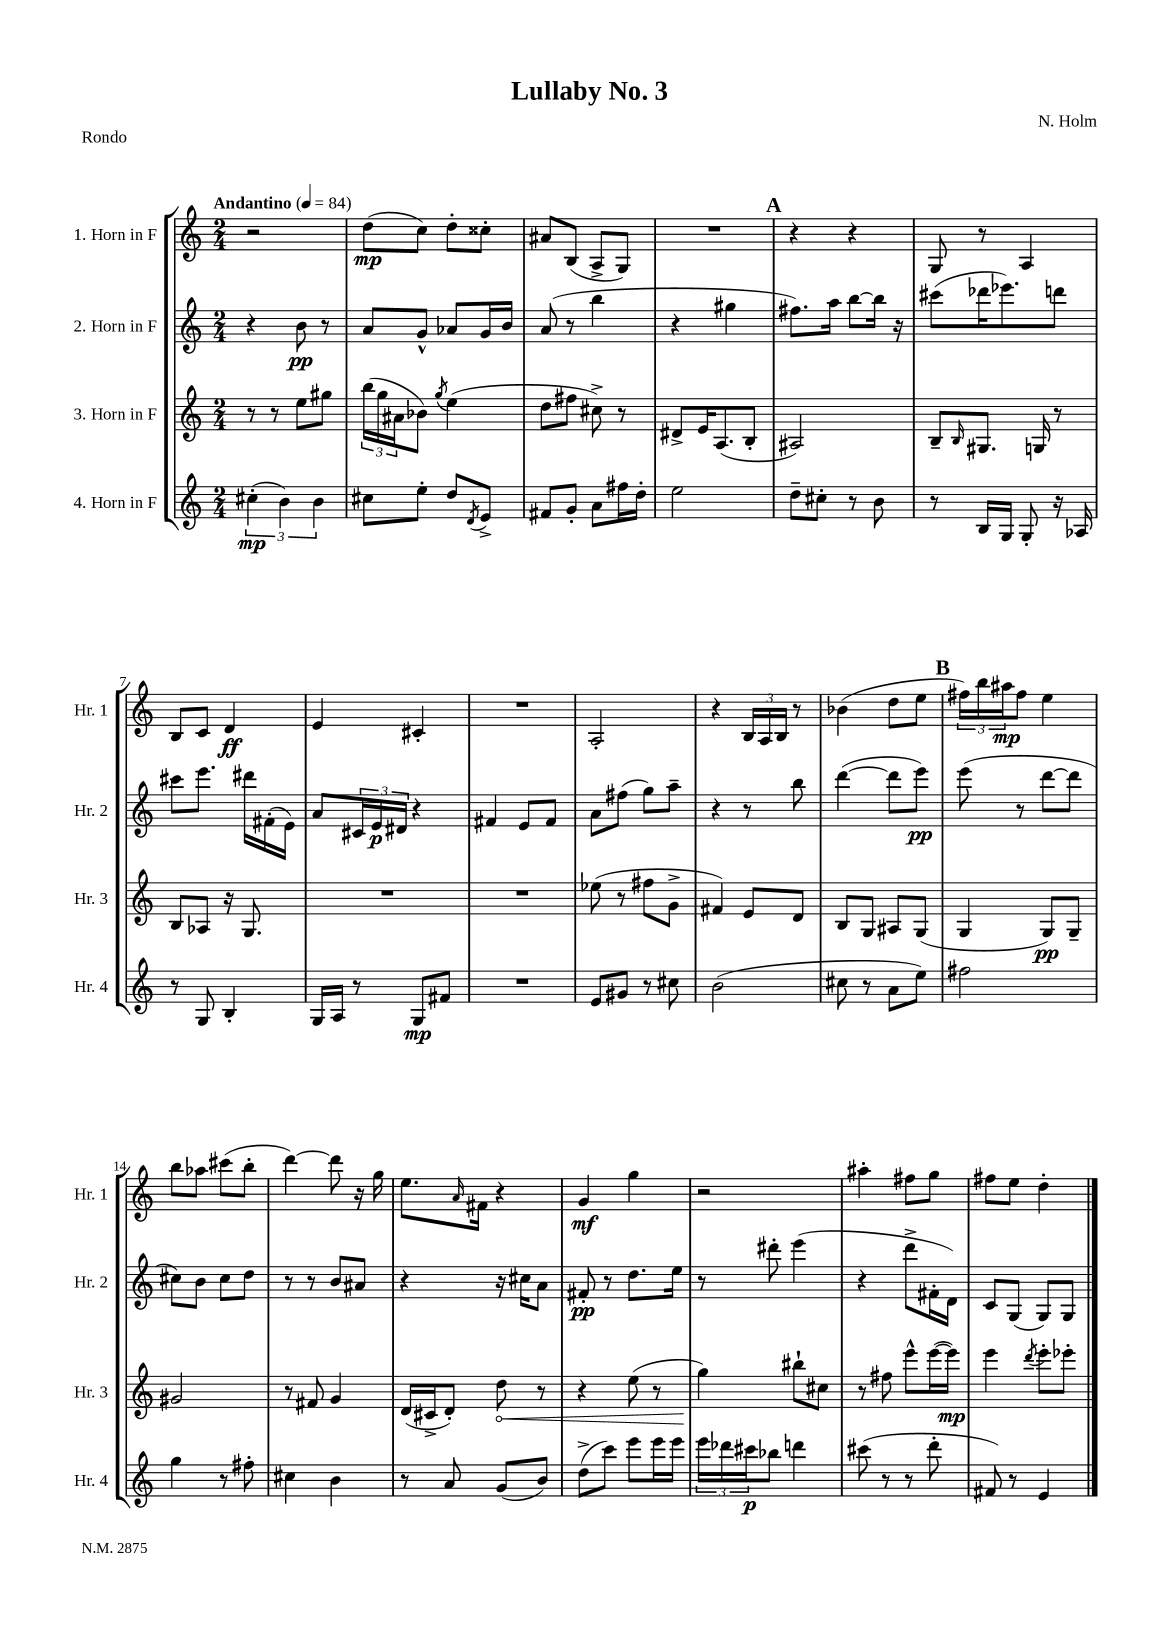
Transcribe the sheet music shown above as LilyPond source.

\header { title = "Lullaby No. 3" composer = "N. Holm" piece = "Rondo" }
<<
\new StaffGroup <<
\new Staff = "s0" \with { instrumentName = "1. Horn in F" shortInstrumentName = "Hr. 1" } {
    \clef treble \key c \major \numericTimeSignature \time 2/4 \tempo "Andantino" 4 = 84
    r2 |
    d''8\mp( c''8) d''8-. cisis''8-. |
    ais'8 b8( a8-> g8) |
    R2 |
    \mark \markup { \bold "A" } r4 r4 |
    g8 r8 a4 |
    b8 c'8 d'4\ff |
    e'4 cis'4-. |
    R2 |
    a2-. |
    r4 \tuplet 3/2 { b16 a16 b16 } r8 |
    bes'4( d''8 e''8 |
    \mark \markup { \bold "B" } \tuplet 3/2 { fis''16) b''16 ais''16\mp } fis''8 e''4 |
    b''8 aes''8 cis'''8( b''8-. |
    d'''4~) d'''8 r16 g''16 |
    e''8. \grace { a'16 } fis'16 r4 |
    g'4\mf g''4 |
    r2 |
    ais''4-. fis''8 g''8 |
    fis''8 e''8 d''4-. \bar "|." |
}
\new Staff = "s1" \with { instrumentName = "2. Horn in F" shortInstrumentName = "Hr. 2" } {
    \clef treble \key c \major \numericTimeSignature \time 2/4
    r4 b'8\pp r8 |
    a'8 g'8-^ aes'8 g'16 b'16 |
    a'8( r8 b''4 |
    r4 gis''4 |
    \mark \markup { \bold "A" } fis''8.) a''16 b''8~ b''16 r16 |
    cis'''8( des'''16 ees'''8.) d'''8 |
    cis'''8 e'''8. dis'''16 fis'16-.( e'16) |
    a'8 \tuplet 3/2 { cis'16 e'16\p dis'16 } r4 |
    fis'4 e'8 fis'8 |
    a'8 fis''8( g''8) a''8-- |
    r4 r8 b''8 |
    d'''4~( d'''8 e'''8\pp) |
    \mark \markup { \bold "B" } e'''8( r8 d'''8~ d'''8 |
    cis''8) b'8 cis''8 d''8 |
    r8 r8 b'8 ais'8 |
    r4 r16 cis''16 a'8 |
    fis'8-.\pp r8 d''8. e''16 |
    r8 dis'''8-. e'''4( |
    r4 d'''8-> fis'16-. d'16) |
    c'8 g8( g8) g8 \bar "|." |
}
\new Staff = "s2" \with { instrumentName = "3. Horn in F" shortInstrumentName = "Hr. 3" } {
    \clef treble \key c \major \numericTimeSignature \time 2/4
    r8 r8 e''8 gis''8 |
    \tuplet 3/2 { b''16( g''16 ais'16 } bes'8) \acciaccatura { g''8 } e''4( |
    d''8 fis''8 cis''8->) r8 |
    dis'8-> e'16 a8.( b8-. |
    \mark \markup { \bold "A" } ais2) |
    b8-- \grace { b16 } gis8. g16 r8 |
    b8 aes8 r16 g8. |
    R2 |
    R2 |
    ees''8( r8 fis''8 g'8-> |
    fis'4) e'8 d'8 |
    b8 g8 ais8 g8( |
    \mark \markup { \bold "B" } g4 g8\pp) g8-- |
    gis'2 |
    r8 fis'8 g'4 |
    d'16( cis'16-> d'8-.) \once \override Hairpin.circled-tip = ##t d''8\< r8 |
    r4 e''8( r8 |
    g''4\!) bis''8-! cis''8 |
    r8 fis''8 e'''8-^ e'''16~( e'''16\mp) |
    e'''4 \acciaccatura { d'''8 } e'''8-. ees'''8-. \bar "|." |
}
\new Staff = "s3" \with { instrumentName = "4. Horn in F" shortInstrumentName = "Hr. 4" } {
    \clef treble \key c \major \numericTimeSignature \time 2/4
    \tuplet 3/2 { cis''4-.\mp( b'4) b'4 } |
    cis''8 e''8-. d''8 \acciaccatura { d'8 } e'8-> |
    fis'8 g'8-. a'8 fis''16 d''16-. |
    e''2 |
    \mark \markup { \bold "A" } d''8-- cis''8-. r8 b'8 |
    r8 b16 g16 g8-. r16 aes16 |
    r8 g8 b4-. |
    g16 a16 r8 g8\mp fis'8 |
    R2 |
    e'8 gis'8 r8 cis''8 |
    b'2( |
    cis''8 r8 a'8 e''8) |
    \mark \markup { \bold "B" } fis''2 |
    g''4 r8 fis''8-. |
    cis''4 b'4 |
    r8 a'8 g'8( b'8) |
    d''8->( c'''8) e'''8 e'''16 e'''16 |
    \tuplet 3/2 { e'''16 des'''16 cis'''16\p } bes''8 d'''4 |
    cis'''8( r8 r8 d'''8-. |
    fis'8) r8 e'4 \bar "|." |
}
>>
>>
